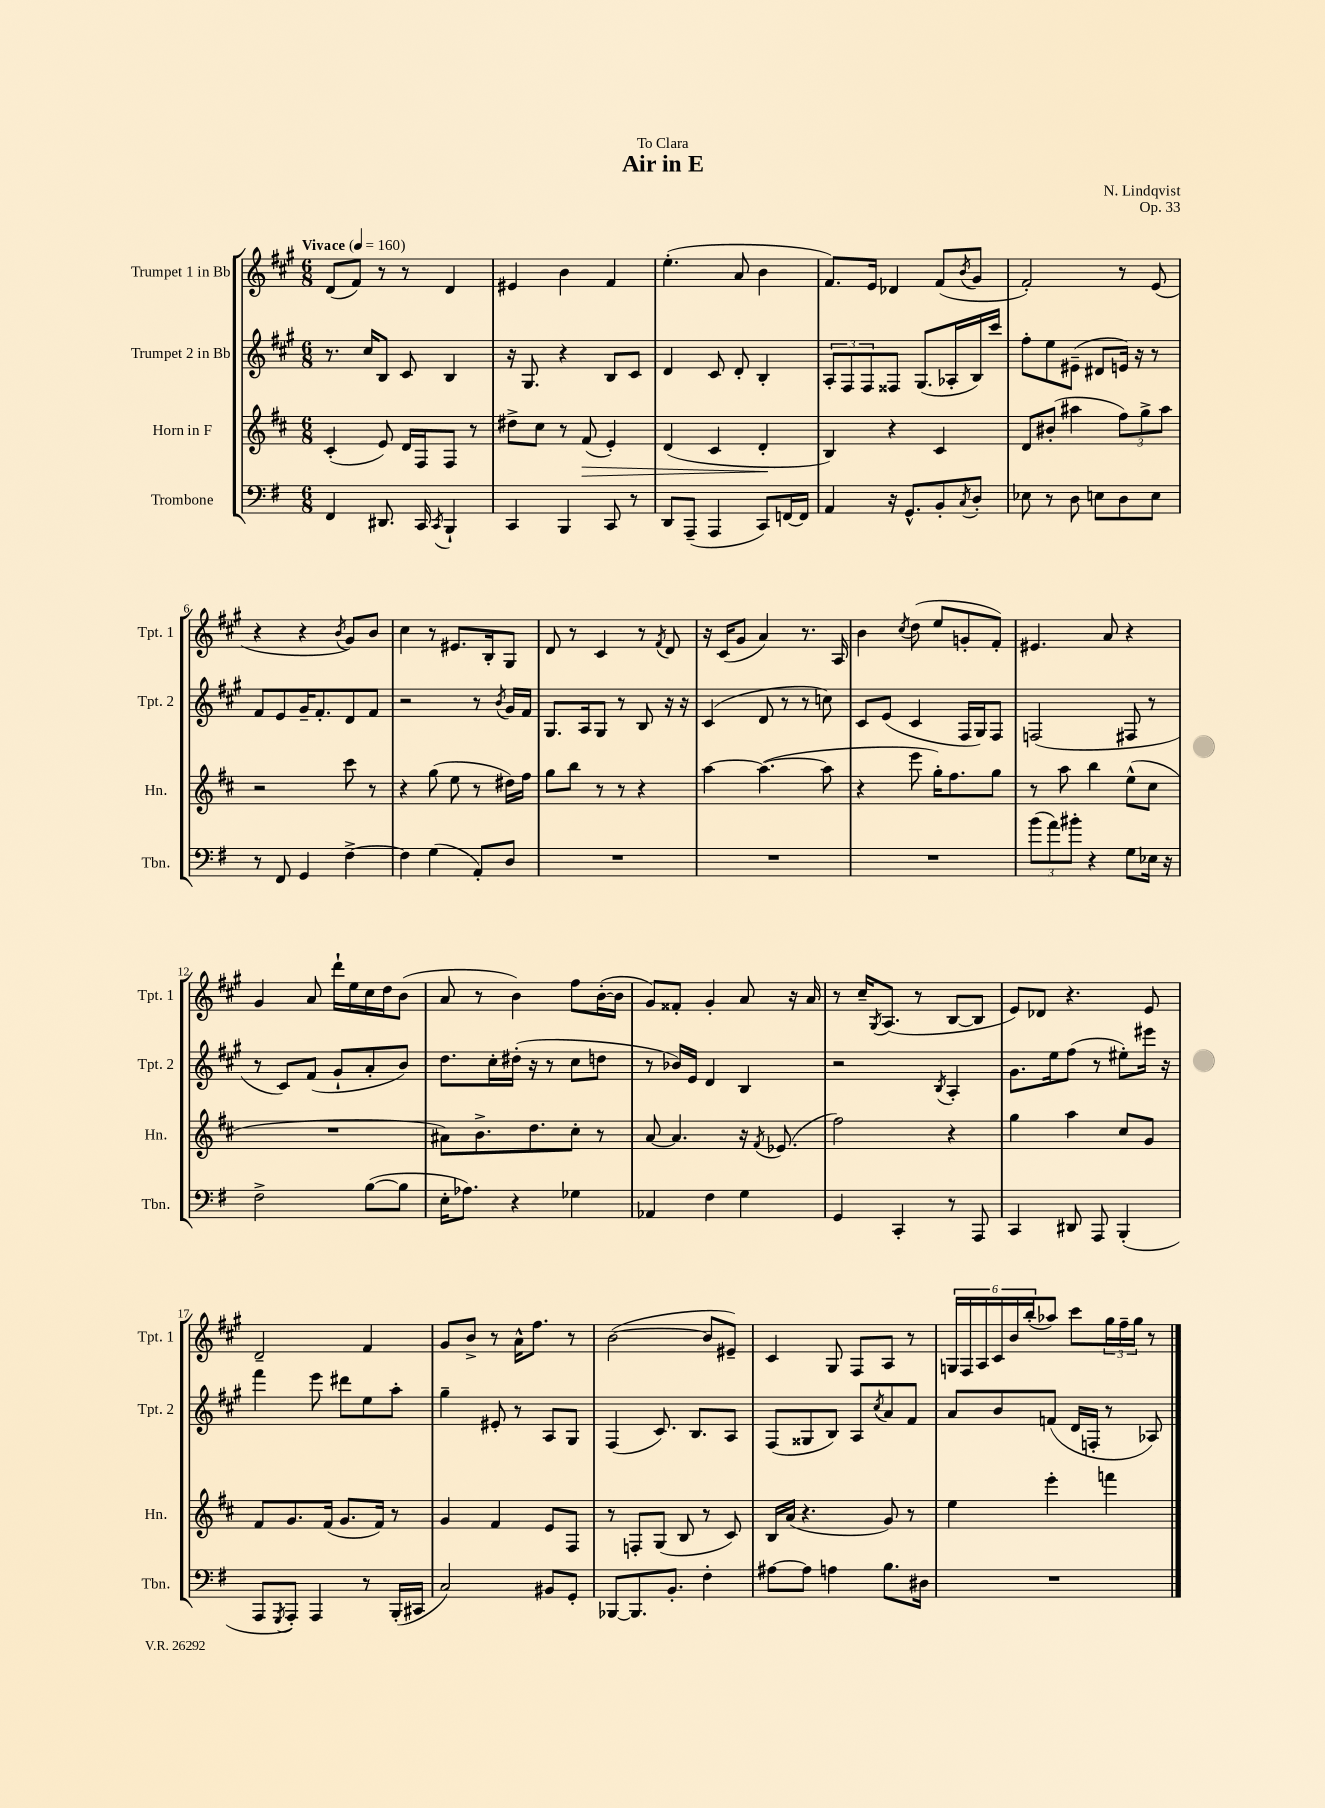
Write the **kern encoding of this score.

**kern	**kern	**kern	**kern
*staff4	*staff3	*staff2	*staff1
*clefF4	*clefG2	*clefG2	*clefG2
*k[f#]	*k[f#c#]	*k[f#c#g#]	*k[f#c#g#]
*M6/8	*M6/8	*M6/8	*M6/8
*MM160	*MM160	*MM160	*MM160
4FF#	(4c#'	8.r	(8d
.	.	.	8f#)
.	.	16cc#	.
8.DD#	8e)	8B	8r
.	16d	8c#	8r
16CC	16F#	.	.
8qCC	.	.	.
4BBB`	8F#	4B	4d
.	8r	.	.
=	=	=	=
4CC	8dd#^	16r	4e#
.	.	8.G#	.
.	8cc#	.	.
4BBB	8r	4r	4b
.	(8f#	.	.
8CC	4e')	8B	4f#
8r	.	8c#	.
=	=	=	=
8DD	(4d	4d	(4.ee'
(8AAA~	.	.	.
4AAA	4c#	8c#	.
.	.	8d'	8a
8CC)	4d'	4B'	4b
[16FF	.	.	.
16FF]	.	.	.
=	=	=	=
4AA	4B)	12A'	8.f#)
.	.	12F#	.
.	.	12F#	.
.	.	.	16e
16r	4r	8F##	4d-
8.GG^^	.	.	.
.	.	(8.G#	.
8BB'	4c#	.	(8f#
.	.	16A-'	.
8qC	.	.	8qb
8D'	.	16B)	8g#
.	.	16ccc#	.
=	=	=	=
8E-	8d	8ff#'	2f#')
8r	(8b#'	8ee	.
8D	4aa#	(8e#~	.
8E	.	8d#	.
8D	12ff#)	16e)	8r
.	.	16r	.
.	12gg^	.	.
8E	.	8r	(8e
.	12aa#	.	.
=	=	=	=
8r	2r	8f#	4r
8FF#	.	8e	.
4GG	.	16g#~	4r
.	.	8.f#'	.
.	.	.	8qb
[4F#^	8ccc#	8d	8g#)
.	8r	8f#	8b
=	=	=	=
4F#]	4r	2r	4cc#
(4G	(8gg	.	8r
.	8ee	.	8.e#
8AA')	8r	8r	.
.	.	.	16B'
.	.	8qb	.
8D	16dd#)	16g#	8G#
.	16ff#	16f#	.
=	=	=	=
2.r	8gg	8.G#	8d
.	8bb	.	8r
.	.	16A	.
.	8r	8G#	4c#
.	8r	8r	.
.	4r	8B	8r
.	.	.	8qf#
.	.	16r	8d
.	.	16r	.
=	=	=	=
2.r	[4aa	(4c#	16r
.	.	.	(16c#
.	.	.	8g#
.	(4.aa_	8d	4a)
.	.	8r	.
.	.	8r	8.r
.	8aa]	8cc)	.
.	.	.	16A
=	=	=	=
2.r	4r	8c#	4b
.	.	(8e	.
.	.	.	8qcc#
.	8eee	4c#	(8dd
.	16gg')	.	8ee
.	8.ff#	.	.
.	.	16F#	8g'
.	.	16G#)	.
.	8gg	8F#	8f#')
=	=	=	=
(12b	8r	(2F	4.e#
12a)	.	.	.
.	8aa	.	.
12b#'	.	.	.
4r	4bb	.	.
.	.	.	8a
8G	(8ee^^	8F#	4r
16E-	8cc#	8r	.
16r	.	.	.
=	=	=	=
2F#^	2.r	8r	4g#
.	.	8c#)	.
.	.	(8f#	8a
.	.	8g#`	16ddd`
.	.	.	16ee
([8B	.	8a'	16cc#
.	.	.	16dd
8B]	.	8b)	(8b
=	=	=	=
16E'	8a#)	8.dd	8a
8.A-)	.	.	.
.	8.b^	.	8r
.	.	16cc#'	.
4r	.	(16dd#'	4b)
.	8.dd	16r	.
.	.	8r	.
4G-	8cc#'	8cc#	8ff#
.	8r	8dd	([16b'
.	.	.	16b]
=	=	=	=
4AA-	[8a	8r	8g#)
.	4.a]	16b-)	8f##'
.	.	16e	.
4F#	.	4d	4g#'
4G	16r	4B	8a
.	8qf#	.	.
.	(8.e-	.	.
.	.	.	16r
.	.	.	16a
=	=	=	=
4GG	2ff#)	2r	8r
.	.	.	16cc#~
.	.	.	8qG#
.	.	.	(8.A
4CC'	.	.	.
.	.	.	8r
.	.	8qB	.
8r	4r	4A'	[8B
8AAA	.	.	8B]
=	=	=	=
4CC	4gg	8.g#	8e)
.	.	.	8d-
.	.	16ee	.
8DD#	4aa	(8ff#	4.r
8AAA	.	8r	.
(4BBB'	8cc#	8ee#')	.
.	8g	16eee#	8e
.	.	16r	.
=	=	=	=
8AAA	8f#	4fff#	2d~
8qGGG	.	.	.
8AAA')	8.g	.	.
4AAA	.	8eee	.
.	(16f#	.	.
.	8.g	8ddd#	.
8r	.	8ee	4f#
.	16f#)	.	.
(16BBB'	8r	8aa'	.
16CC#	.	.	.
=	=	=	=
2C)	4g	4gg#~	8g#
.	.	.	8b^
.	4f#	8e#'	8r
.	.	8r	16a^^
.	.	.	8.ff#
8BB#	8e	8A	.
8GG'	8F#	8G#	8r
=	=	=	=
[8BBB-	8r	(4F#	([2b
8.BBB-]	8F'	.	.
.	(8G	8.c#)	.
8.BB'	.	.	.
.	8B	.	.
.	.	8.B	.
4F#'	8r	.	8b]
.	8c#)	8A	8e#~)
=	=	=	=
[8A#	16B	(8F#	4c#
.	(16a	.	.
8A#]	4.r	8G##	.
4A	.	8B)	8G#
.	.	8A	8F#
.	.	8qcc#	.
8.B	8g)	8a	8A
.	8r	8f#	8r
16D#	.	.	.
=	=	=	=
2.r	4ee	8a	24G
.	.	.	24F#
.	.	.	24A
.	.	8b	24c#
.	.	.	24b
.	.	.	(24bb'
.	4eee'	(8f	8aa-)
.	.	16d	8ccc#
.	.	16F'	.
.	4fff	8r	24gg#
.	.	.	24ff#~
.	.	.	24gg#
.	.	8A-)	8r
==	==	==	==
*-	*-	*-	*-
